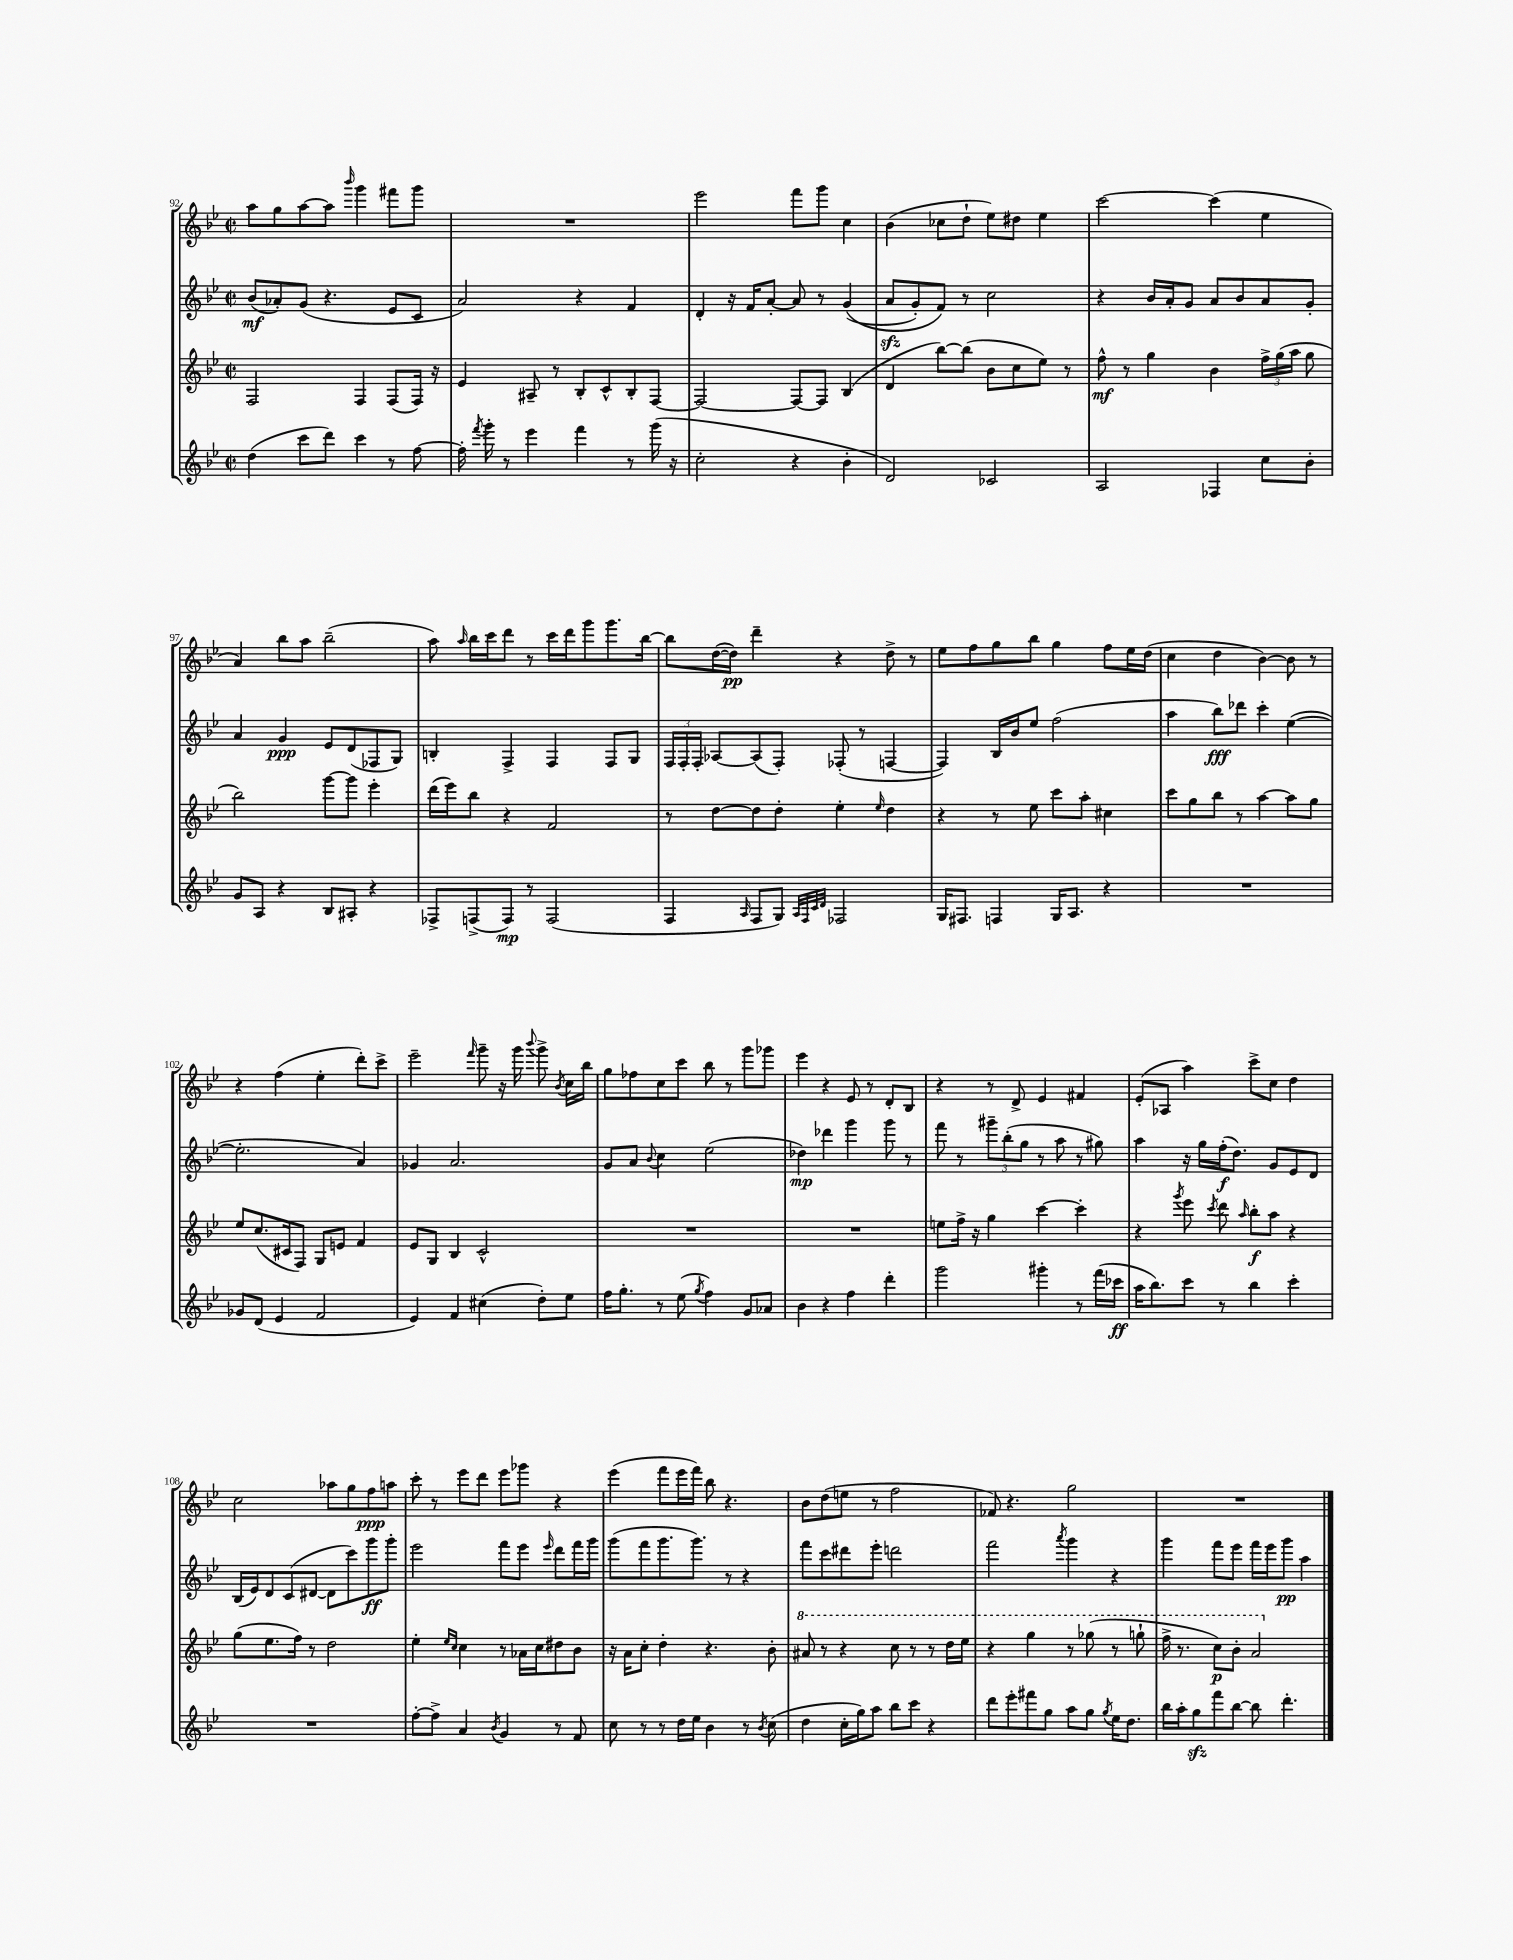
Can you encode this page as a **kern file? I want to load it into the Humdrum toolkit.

**kern	**dynam	**kern	**dynam	**kern	**dynam	**kern	**dynam
*part4	*part4	*part3	*part3	*part2	*part2	*part1	*part1
*staff4	*staff4	*staff3	*staff3	*staff2	*staff2	*staff1	*staff1
*clefG2	*	*clefG2	*	*clefG2	*	*clefG2	*
*k[b-e-]	*	*k[b-e-]	*	*k[b-e-]	*	*k[b-e-]	*
*M2/2	*	*M2/2	*	*M2/2	*	*M2/2	*
*met(c|)	*	*met(c|)	*	*met(c|)	*	*met(c|)	*
=92	=92	=92	=92	=92	=92	=92	=92
(4dd\	.	2F/	.	(8b-/L	mf	8aa\L	.
.	.	.	.	8a-X'/)	.	8gg\	.
8ccc\L	.	.	.	(8g/J	.	[8aa\	.
8ddd\J)	.	.	.	4.r	.	8aa\J]	.
.	.	.	.	.	.	16qqbbb-/	.
4ccc\	.	4F/	.	.	.	4ggg\	.
8r	.	(8F/L	.	8e-/L	.	8fff#X\L	.
[8ff\	.	16F/Jk)	.	8c/J	.	8ggg\J	.
.	.	16r	.	.	.	.	.
=93	=93	=93	=93	=93	=93	=93	=93
16ff'\]	.	4e-/	.	2a/)	.	1r	.
8qfff/	.	.	.	.	.	.	.
16ggg'\	.	.	.	.	.	.	.
8r	.	.	.	.	.	.	.
4eee-\	.	8A#X~/	.	.	.	.	.
.	.	8r	.	.	.	.	.
4fff\	.	8B-'/L	.	4r	.	.	.
.	.	8c^^/	.	.	.	.	.
8r	.	8B-'/	.	4f/	.	.	.
(16ggg\	.	[8F/J	.	.	.	.	.
16r	.	.	.	.	.	.	.
=94	=94	=94	=94	=94	=94	=94	=94
2cc'\	.	2F/_	.	4d'/	.	2eee-\	.
.	.	.	.	16r	.	.	.
.	.	.	.	16f/KL	.	.	.
.	.	.	.	[8a'/J	.	.	.
4r	.	8F/L_	.	8a/]	.	8fff\L	.
.	.	8F/J]	.	8r	.	8ggg\J	.
4b-'\	.	(4B-/	.	((4g/	.	4cc\	.
=95	=95	=95	=95	=95	=95	=95	=95
2d/)	.	4d/	.	8azz/L	.	(4b-\	.
.	.	.	.	8g'/)	.	.	.
.	.	[8bb-\L)	.	8f/J)	.	8cc-X\L	.
.	.	(8bb-\J]	.	8r	.	8dd`\J	.
2c-X/	.	8b-\L	.	2cc\	.	8ee-\L)	.
.	.	8cc\	.	.	.	8dd#X\J	.
.	.	8ee-\J)	.	.	.	4ee-\	.
.	.	8r	.	.	.	.	.
=96	=96	=96	=96	=96	=96	=96	=96
2A/	.	8ff^^\	mf	4r	.	[2ccc\	.
.	.	8r	.	.	.	.	.
.	.	4gg\	.	16b-/LL	.	.	.
.	.	.	.	16a'/J	.	.	.
.	.	.	.	8g/J	.	.	.
4F-X/	.	4b-\	.	8a/L	.	(4ccc\]	.
.	.	.	.	8b-/	.	.	.
8cc\L	.	24ff^\LL	.	8a/	.	4ee-\	.
.	.	(24gg\	.	.	.	.	.
.	.	24aa\JJ	.	.	.	.	.
8b-'\J	.	8gg\	.	8g'/J	.	.	.
!!LO:LB:g=z
=97	=97	=97	=97	=97	=97	=97	=97
8g/L	.	2bb-\)	.	4a/	.	4a/)	.
8A/J	.	.	.	.	.	.	.
4r	.	.	.	4g/	ppp	8bb-\L	.
.	.	.	.	.	.	8aa\J	.
8B-/L	.	[8ggg\L	.	8e-/L	.	(2bb-~\	.
8A#X'/J	.	8ggg\J]	.	(8d/	.	.	.
4r	.	4eee-'\	.	8F-X/	.	.	.
.	.	.	.	8G/J)	.	.	.
=98	=98	=98	=98	=98	=98	=98	=98
8F-X^/L	.	(16ddd\LL	.	4Bn'/	.	8aa\)	.
.	.	16eee-\J)	.	.	.	.	.
.	.	.	.	.	.	16qqaa/	.
(8Fn^/	.	8bb-\J	.	.	.	16bb-\LL	.
.	.	.	.	.	.	16ccc\J	.
8F/J)	mp	4r	.	4F^/	.	8ddd\J	.
8r	.	.	.	.	.	8r	.
(2F/	.	2f/	.	4F/	.	16ccc\LL	.
.	.	.	.	.	.	16ddd\J	.
.	.	.	.	.	.	8ggg\	.
.	.	.	.	8F/L	.	8.ggg\	.
.	.	.	.	8G/J	.	.	.
.	.	.	.	.	.	[16bb-\Jk	.
=99	=99	=99	=99	=99	=99	=99	=99
4F/	.	8r	.	24F/LL	.	8bb-\L]	.
.	.	.	.	24F'/	.	.	.
.	.	.	.	24F'/JJ	.	.	.
.	.	[8dd\L	.	[8A-X/L	.	([16dd\L	.
.	.	.	.	.	.	16dd\JJ])	pp
16qqA/	.	.	.	.	.	.	.
8F/L	.	8dd\]	.	(8A-/]	.	4ddd~\	.
8G/J)	.	8dd'\J	.	8F'/J)	.	.	.
32qqA/LLL	.	.	.	.	.	.	.
32qqF/	.	.	.	.	.	.	.
32qqc/	.	.	.	.	.	.	.
32qqd/JJJ	.	.	.	.	.	.	.
2F-X/	.	4ee-'\	.	(8F-X'/	.	4r	.
.	.	.	.	8r	.	.	.
.	.	16qqee-/	.	.	.	.	.
.	.	4dd\	.	[4Fn/	.	8dd^\	.
.	.	.	.	.	.	8r	.
=100	=100	=100	=100	=100	=100	=100	=100
16G/KL	.	4r	.	4F/])	.	8ee-\L	.
8.F#X/J	.	.	.	.	.	.	.
.	.	.	.	.	.	8ff\	.
4Fn/	.	8r	.	16B-/LL	.	8gg\	.
.	.	.	.	16b-/J	.	.	.
.	.	8ee-\	.	8ee-/J	.	8bb-\J	.
16G/KL	.	8ccc\L	.	(2ff\	.	4gg\	.
8.A/J	.	.	.	.	.	.	.
.	.	8aa'\J	.	.	.	.	.
4r	.	4cc#X\	.	.	.	8ff\L	.
.	.	.	.	.	.	16ee-\L	.
.	.	.	.	.	.	(16dd\JJ	.
=101	=101	=101	=101	=101	=101	=101	=101
1r	.	8ccc\L	.	4aa\	.	4cc\	.
.	.	8gg\	.	.	.	.	.
.	.	8bb-\J	.	8bb-\L)	fff	4dd\	.
.	.	8r	.	8ddd-X\J	.	.	.
.	.	[4aa\	.	4ccc'\	.	[4b-\)	.
.	.	8aa\L]	.	([4ee-\	.	8b-\]	.
.	.	8gg\J	.	.	.	8r	.
!!LO:LB:g=z
=102	=102	=102	=102	=102	=102	=102	=102
8g-X/L	.	8ee-/L	.	2.ee-'\]	.	4r	.
(8d/J	.	(8.cc/	.	.	.	.	.
4e-/	.	.	.	.	.	(4ff\	.
.	.	16c#X/k	.	.	.	.	.
.	.	8F/J)	.	.	.	.	.
2f/	.	8G/L	.	.	.	4ee-'\	.
.	.	8en/J	.	.	.	.	.
.	.	4f/	.	4a/)	.	8ddd'\L)	.
.	.	.	.	.	.	8ccc^\J	.
=103	=103	=103	=103	=103	=103	=103	=103
4e-/)	.	8e-/L	.	4g-X/	.	2eee-~\	.
.	.	8G/J	.	.	.	.	.
4f/	.	4B-/	.	2.a/	.	.	.
.	.	.	.	.	.	16qqfff/	.
(4cc#X\	.	2c^^/	.	.	.	8ggg~\	.
.	.	.	.	.	.	16r	.
.	.	.	.	.	.	16ggg\	.
.	.	.	.	.	.	8qqbbb-/	.
8dd'\L)	.	.	.	.	.	8ggg^\	.
.	.	.	.	.	.	8qb-/	.
8ee-\J	.	.	.	.	.	16cc\LL	.
.	.	.	.	.	.	16bb-\JJ	.
=104	=104	=104	=104	=104	=104	=104	=104
16ff\KL	.	1r	.	8g/L	.	8gg\L	.
8.gg'\J	.	.	.	.	.	.	.
.	.	.	.	8a/J	.	8ff-X\	.
.	.	.	.	8qqb-/	.	.	.
8r	.	.	.	4cc\	.	8cc\	.
(8ee-\	.	.	.	.	.	8ccc\J	.
8qgg/	.	.	.	.	.	.	.
4ff\)	.	.	.	(2ee-\	.	8bb-\	.
.	.	.	.	.	.	8r	.
8g/L	.	.	.	.	.	8ggg\L	.
8a-X/J	.	.	.	.	.	8ggg-X\J	.
=105	=105	=105	=105	=105	=105	=105	=105
4b-\	.	1r	.	4dd-X\)	mp	4eee-\	.
4r	.	.	.	4ddd-X\	.	4r	.
4ff\	.	.	.	4ggg\	.	8e-/	.
.	.	.	.	.	.	8r	.
4ddd'\	.	.	.	8ggg\	.	8d'/L	.
.	.	.	.	8r	.	8B-/J	.
=106	=106	=106	=106	=106	=106	=106	=106
2ggg\	.	8een\L	.	8fff\	.	4r	.
.	.	16ff^\Jk	.	8r	.	.	.
.	.	16r	.	.	.	.	.
.	.	4gg\	.	12ggg#X~\L	.	8r	.
.	.	.	.	(12bb-'\	.	.	.
.	.	.	.	.	.	8d^/	.
.	.	.	.	12gg\J	.	.	.
4ggg#X'\	.	[4ccc\	.	8r	.	4e-/	.
.	.	.	.	8aa\	.	.	.
8r	.	4ccc'\]	.	8r	.	4f#X/	.
(16fff\LL	.	.	.	8gg#X\)	.	.	.
16ccc-X\JJ	ff	.	.	.	.	.	.
=107	=107	=107	=107	=107	=107	=107	=107
16aa\KL	.	4r	.	4aa\	.	(8e-'/L	.
8.bb-\)	.	.	.	.	.	.	.
.	.	.	.	.	.	8A-X/J	.
.	.	8qggg/	.	.	.	.	.
8ccc\J	.	8eee-\	.	16r	.	4aa\)	.
.	.	.	.	16gg\LL	.	.	.
.	.	8qccc/	.	.	.	.	.
8r	.	8ddd\	.	(16ff'\J	f	.	.
.	.	.	.	8.dd\J)	.	.	.
.	.	16qqaa/	.	.	.	.	.
4bb-\	.	8bb-'\L	f	.	.	8ccc^\L	.
.	.	8aa\J	.	8g/L	.	8cc\J	.
4ccc'\	.	4r	.	8e-/	.	4dd\	.
.	.	.	.	8d/J	.	.	.
!!LO:LB:g=z
=108	=108	=108	=108	=108	=108	=108	=108
1r	.	(8gg\L	.	(16B-/LL	.	2cc\	.
.	.	.	.	16e-/J)	.	.	.
.	.	8.ee-\	.	8d/	.	.	.
.	.	.	.	(8c/	.	.	.
.	.	16ff\Jk)	.	.	.	.	.
.	.	8r	.	[8d#X/J	.	.	.
.	.	2dd\	.	8d#\L]	.	8aa-X\L	.
.	.	.	.	8ccc\)	.	8gg\	.
.	.	.	.	8ggg\	ff	8ff\	ppp
.	.	.	.	8ggg'\J	.	8aan\J	.
=109	=109	=109	=109	=109	=109	=109	=109
[8ff'\L	.	4ee-'\	.	2eee-\	.	8ccc'\	.
8ff^\J]	.	.	.	.	.	8r	.
.	.	16qqee-/LL	.	.	.	.	.
.	.	16qqcc/JJ	.	.	.	.	.
4a/	.	4cc\	.	.	.	8eee-\L	.
.	.	.	.	.	.	8ddd\J	.
8qb-/	.	.	.	.	.	.	.
4g/	.	8r	.	8fff\L	.	8eee-\L	.
.	.	16a-X\LL	.	8eee-\J	.	8ggg-X\J	.
.	.	16cc\J	.	.	.	.	.
.	.	.	.	16qqeee-/	.	.	.
8r	.	8dd#X\	.	8ddd\L	.	4r	.
8f/	.	8b-\J	.	16fff\L	.	.	.
.	.	.	.	16ggg\JJ	.	.	.
=110	=110	=110	=110	=110	=110	=110	=110
8cc\	.	16r	.	(8ggg\L	.	(4eee-\	.
.	.	16a\KL	.	.	.	.	.
8r	.	8cc'\J	.	8fff\	.	.	.
8r	.	4dd'\	.	8.ggg\	.	8fff\L	.
16dd\LL	.	.	.	.	.	16eee-\L	.
16ee-\JJ	.	.	.	8.ggg\J)	.	16fff\JJ)	.
4b-\	.	4.r	.	.	.	8bb-\	.
.	.	.	.	8r	.	4.r	.
8r	.	.	.	4r	.	.	.
8qb-/	.	.	.	.	.	.	.
(8cc\	.	8b-'\	.	.	.	.	.
=111	=111	=111	=111	=111	=111	=111	=111
*	*	*8va	*	*	*	*	*
4dd\	.	8aa#X/	.	8fff\L	.	8b-\L	.
.	.	8r	.	8ccc\	.	(8dd\	.
16cc'\LL	.	4r	.	8ddd#X\	.	8een\J	.
16gg\J)	.	.	.	.	.	.	.
8aa\J	.	.	.	8eee-'\J	.	8r	.
8bb-\L	.	8ccc\	.	2dddn\	.	2ff\	.
8ccc\J	.	8r	.	.	.	.	.
4r	.	8r	.	.	.	.	.
.	.	16ddd\LL	.	.	.	.	.
.	.	16eee-\JJ	.	.	.	.	.
=112	=112	=112	=112	=112	=112	=112	=112
8ddd\L	.	4r	.	2fff\	.	8f-X/)	.
8eee-'\	.	.	.	.	.	4.r	.
8fff#X\	.	4ggg\	.	.	.	.	.
8gg\J	.	.	.	.	.	.	.
.	.	.	.	8qaaa/	.	.	.
8aa\L	.	8r	.	4ggg\	.	2gg\	.
8gg\J	.	(8ggg-X\	.	.	.	.	.
8qgg/	.	.	.	.	.	.	.
16ee-\KL	.	8r	.	4r	.	.	.
8.dd\J	.	.	.	.	.	.	.
.	.	8gggn`\	.	.	.	.	.
=113	=113	=113	=113	=113	=113	=113	=113
16bb-\LL	.	16fff^\	.	4ggg\	.	1r	.
16aa'\J	.	8.r	.	.	.	.	.
8ggzz\	.	.	.	.	.	.	.
8fff\	.	8ccc\L)	p	8fff\L	.	.	.
[8bb-\J	.	8bb-'\J	.	8eee-\J	.	.	.
8bb-\]	.	2aa/	.	16fff\LL	.	.	.
.	.	.	.	16eee-\J	.	.	.
4.ddd'\	.	.	.	8ggg\J	pp	.	.
.	.	.	.	4aa\	.	.	.
*	*	*X8va	*	*	*	*	*
==	==	==	==	==	==	==	==
*-	*-	*-	*-	*-	*-	*-	*-
